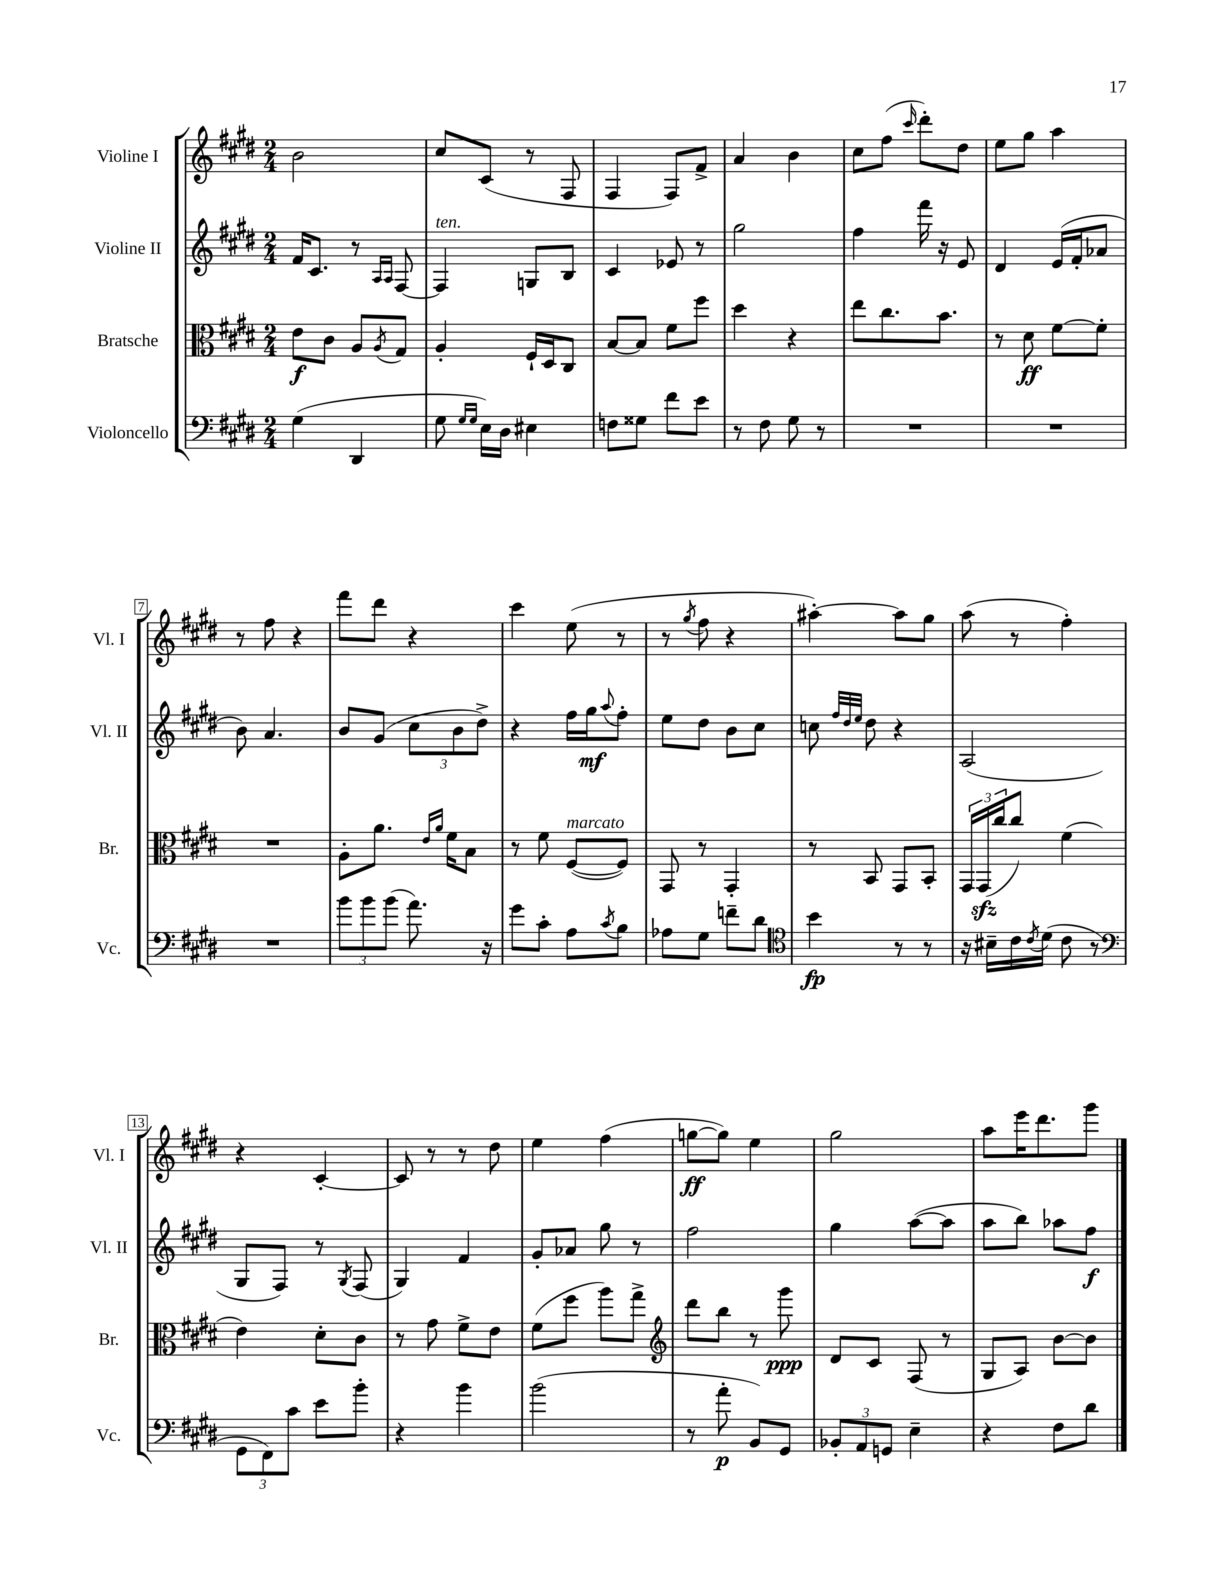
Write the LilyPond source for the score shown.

<<
\new StaffGroup <<
\new Staff = "s0" \with { instrumentName = "Violine I" shortInstrumentName = "Vl. I" } {
    \clef treble \key e \major \numericTimeSignature \time 2/4
    b'2 |
    cis''8 cis'8( r8 fis8 |
    fis4 fis8) fis'8-> |
    a'4 b'4 |
    cis''8 fis''8( \grace { cis'''16 } dis'''8-.) dis''8 |
    e''8 gis''8 a''4 |
    r8 fis''8 r4 |
    fis'''8 dis'''8 r4 |
    cis'''4 e''8( r8 |
    r8 \acciaccatura { gis''8 } fis''8 r4 |
    ais''4~-.) ais''8 gis''8 |
    a''8( r8 fis''4-.) |
    r4 cis'4~-. |
    cis'8 r8 r8 dis''8 |
    e''4 fis''4( |
    g''8~\ff g''8) e''4 |
    gis''2 |
    a''8 e'''16 dis'''8. gis'''8 \bar "|." |
}
\new Staff = "s1" \with { instrumentName = "Violine II" shortInstrumentName = "Vl. II" } {
    \clef treble \key e \major \numericTimeSignature \time 2/4
    fis'16 cis'8. r8 \grace { a16 a16 } fis8~ |
    fis4^\markup { \italic "ten." } g8 b8 |
    cis'4 ees'8 r8 |
    gis''2 |
    fis''4 fis'''16 r16 e'8 |
    dis'4 e'16( fis'16-. aes'8 |
    b'8) a'4. |
    b'8 gis'8( \tuplet 3/2 { cis''8 b'8 dis''8->) } |
    r4 fis''16 gis''16\mf \appoggiatura { a''8 } fis''8-. |
    e''8 dis''8 b'8 cis''8 |
    c''8 \grace { fis''32 dis''32 e''32 } dis''8 r4 |
    a2( |
    gis8 fis8) r8 \acciaccatura { gis8 } fis8( |
    gis4) fis'4 |
    gis'8-. aes'8 gis''8 r8 |
    fis''2 |
    gis''4 a''8~( a''8 |
    a''8 b''8) aes''8 fis''8\f \bar "|." |
}
\new Staff = "s2" \with { instrumentName = "Bratsche" shortInstrumentName = "Br." } {
    \clef alto \key e \major \numericTimeSignature \time 2/4
    e'8\f cis'8 a8 \acciaccatura { a8 } gis8 |
    a4-. fis16-! dis16 cis8 |
    b8~ b8 fis'8 fis''8 |
    dis''4 r4 |
    e''8 cis''8. b'8. |
    r8 dis'8\ff fis'8~ fis'8-. |
    R2 |
    a8-. a'8. \grace { e'16 a'16 } fis'16 b8 |
    r8 fis'8 fis8~^\markup { \italic "marcato" }( fis8) |
    gis,8 r8 gis,4-. |
    r8 b,8 gis,8 b,8-. |
    \tuplet 3/2 { gis,16 gis,16\sfz( cis''16 } cis''8) fis'4( |
    e'4) dis'8-. cis'8 |
    r8 gis'8 fis'8-> e'8 |
    fis'8( fis''8 a''8) gis''8-> |
    \clef treble dis'''8 b''8 r8 gis'''8\ppp |
    dis'8 cis'8 fis8( r8 |
    gis8 a8) b'8~ b'8 \bar "|." |
}
\new Staff = "s3" \with { instrumentName = "Violoncello" shortInstrumentName = "Vc." } {
    \clef bass \key e \major \numericTimeSignature \time 2/4
    gis4( dis,4 |
    gis8 \grace { gis16 gis16 } e16) dis16 eis4 |
    f8 gisis8 fis'8 e'8 |
    r8 fis8 gis8 r8 |
    R2 |
    R2 |
    R2 |
    \tuplet 3/2 { b'8 b'8 b'8( } a'8.) r16 |
    gis'8 cis'8-. a8 \acciaccatura { cis'8 } b8 |
    aes8 gis8 f'8-- dis'8 |
    \clef tenor b'4\fp r8 r8 |
    r16 bis16-- cis'16 \acciaccatura { cis'8 } dis'16( cis'8 r8 |
    \clef bass \tuplet 3/2 { gis,8 fis,8) cis'8 } e'8 b'8-. |
    r4 b'4 |
    b'2( |
    r8 a'8-.\p b,8) gis,8 |
    \tuplet 3/2 { bes,8-. a,8 g,8 } e4-- |
    r4 fis8 dis'8 \bar "|." |
}
>>
>>
\layout { \context { \Score \override BarNumber.stencil = #(make-stencil-boxer 0.1 0.3 ly:text-interface::print) } }
